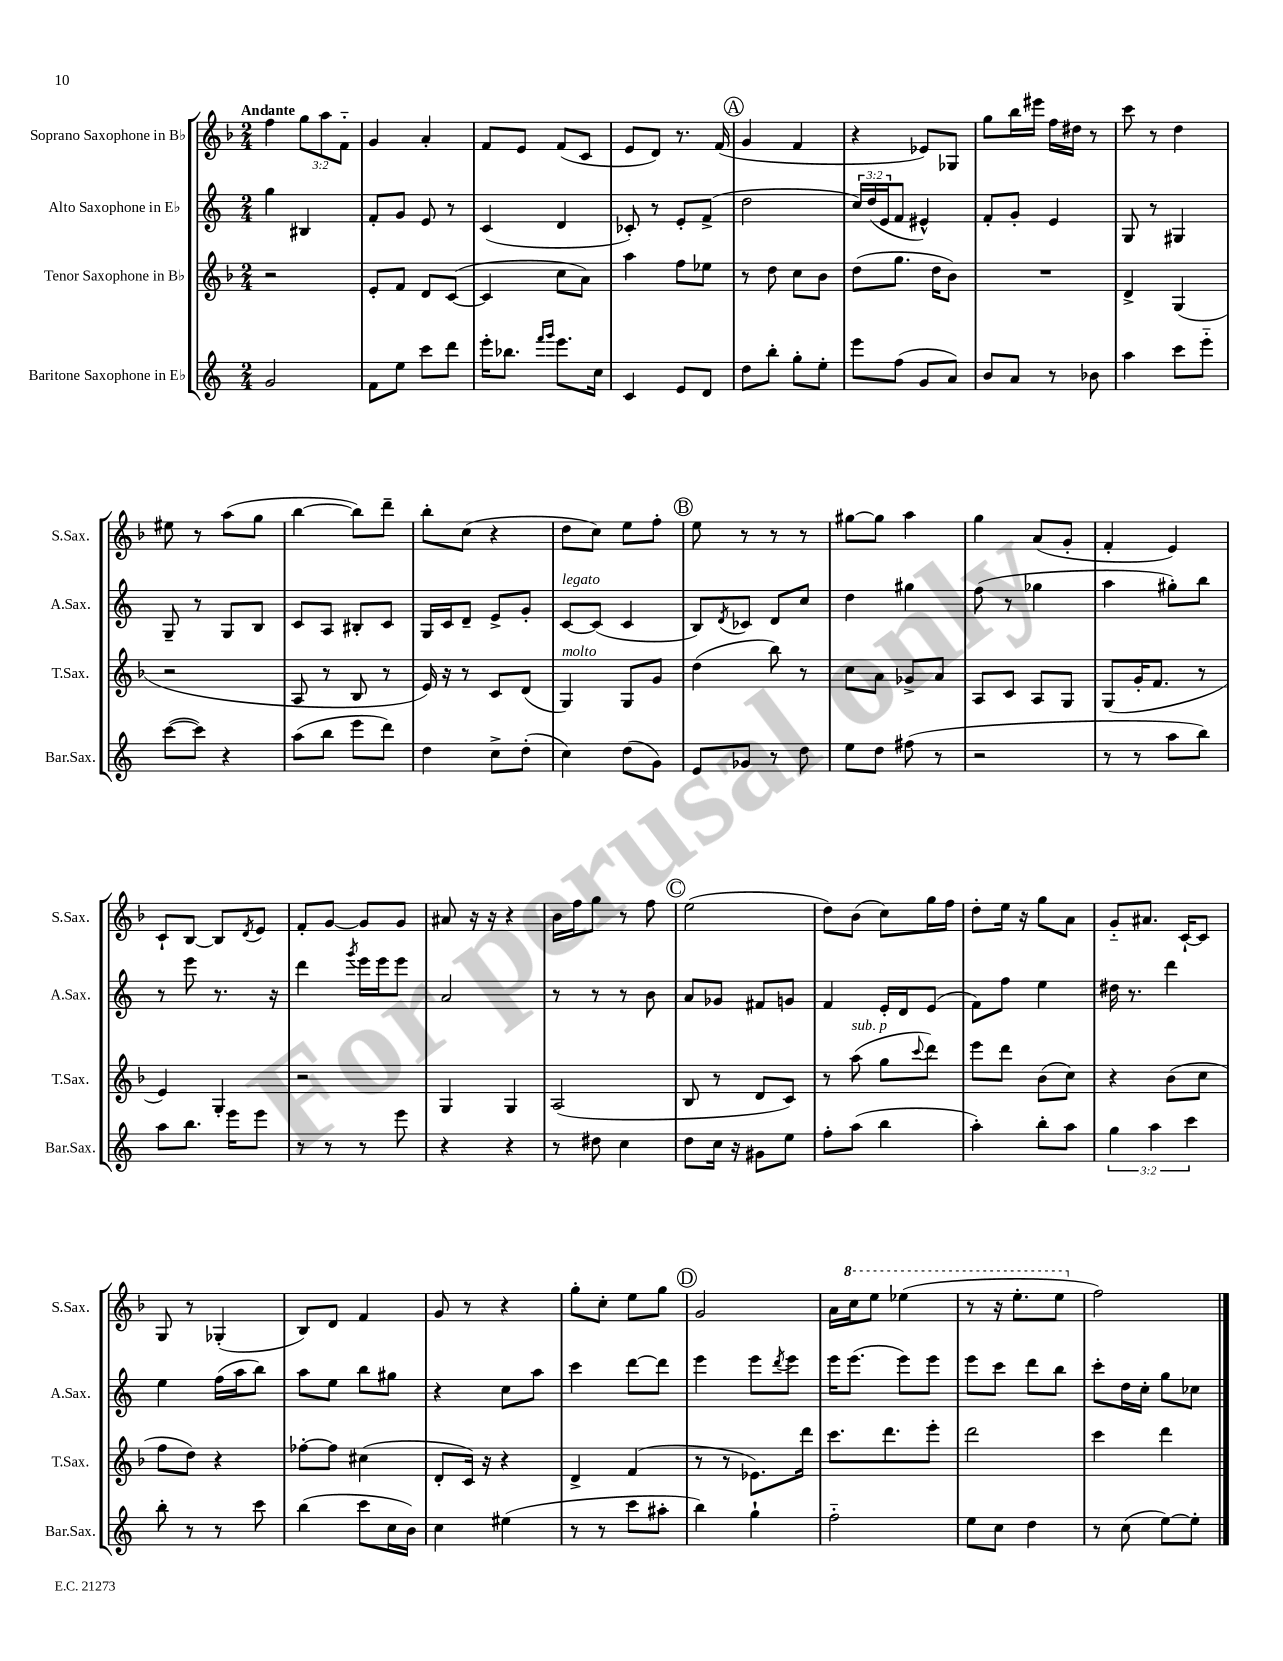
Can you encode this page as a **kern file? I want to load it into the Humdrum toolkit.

**kern	**kern	**kern	**kern
*part4	*part3	*part2	*part1
*staff4	*staff3	*staff2	*staff1
*I"Baritone Saxophone in E♭	*I"Tenor Saxophone in B♭	*I"Alto Saxophone in E♭	*I"Soprano Saxophone in B♭
*I'Bar.Sax.	*I'T.Sax.	*I'A.Sax.	*I'S.Sax.
*clefG2	*clefG2	*clefG2	*clefG2
*k[]	*k[b-]	*k[]	*k[b-]
*M2/4	*M2/4	*M2/4	*M2/4
=1	=1	=1	=1
!	!	!	!LO:TX:a:B:t=Andante
2g/	2r	4gg\	4ff\
.	.	4B#X/	12gg\L
.	.	.	12aa\
.	.	.	12f\J
=2	=2	=2	=2
8f\L	8e'/L	8f'/L	4g/
8ee\J	8f/J	8g/J	.
8ccc\L	8d/L	8e/	4a'/
8ddd\J	([8c/J	8r	.
=3	=3	=3	=3
16eee'\KL	4c/]	(4c/	8f/L
8.bb-X\J	.	.	.
.	.	.	8e/J
16qqfff/LL	.	.	.
16qqggg/JJ	.	.	.
8.eee\L	8cc\L	4d/	(8f/L
.	8a\J)	.	8c/J
16cc\Jk	.	.	.
=4	=4	=4	=4
4c/	4aa\	8c-X'/)	8e/L
.	.	8r	8d/J)
8e/L	8ff\L	8e'/L	8.r
8d/J	8ee-X\J	(8f^/J	.
.	.	.	(16f/
!!LO:REH:place=s1:t=A
=5	=5	=5	=5
8dd\L	8r	2dd\	4g/
8bb'\J	8dd\	.	.
8gg'\L	8cc\L	.	4f/
8ee'\J	8b-\J	.	.
=6	=6	=6	=6
8eee\L	(8dd\L	24cc/LL)	4r
.	.	(24dd/	.
.	.	24e/J	.
(8ff\J	8.gg\J	8f/J	.
8g/L	.	4e#X^^/)	8e-X/L)
.	16dd\KL	.	.
8a/J)	8b-\J)	.	8G-X/J
=7	=7	=7	=7
8b/L	2r	8f'/L	8gg\L
8a/J	.	8g'/J	16bb-\L
.	.	.	16eee#X\JJ
8r	.	4e/	16ff\LL
.	.	.	16dd#X\JJ
8b-X\	.	.	8r
=8	=8	=8	=8
4aa\	4d^/	8G/	8ccc\
.	.	8r	8r
8ccc\L	(4G/	4G#X/	4dd\
8eee\J	.	.	.
!!LO:LB:g=z
=9	=9	=9	=9
([8ccc\L	2r	8G~/	8ee#X\
8ccc\J])	.	8r	8r
4r	.	8G/L	(8aa\L
.	.	8B/J	8gg\J
=10	=10	=10	=10
(8aa\L	8A/	8c/L	[4bb-\
8bb\J	8r	8A/J	.
8eee\L	8B-/	8B#X'/L	8bb-\L])
8ddd\J)	8r	8c/J	8ddd~\J
=11	=11	=11	=11
4dd\	16e/)	16G/LL	8bb-'\L
.	16r	16c/J	.
.	8r	8d~/J	(8cc\J
8cc^\L	8c/L	8e^/L	4r
(8dd'\J	(8d/J	8g'/J	.
=12	=12	=12	=12
!	!	!LO:TX:a:i:t=legato	!
!	!LO:TX:a:i:t=molto	!	!
4cc\)	4G/)	[8c/L	8dd\L
.	.	(8c/J]	8cc\J)
(8dd\L	8G/L	4c/	8ee\L
8g\J)	8g/J	.	8ff'\J
!!LO:REH:place=s1:t=B
=13	=13	=13	=13
8e/L	(4dd\	8B/L)	8ee\
.	.	8qd/	.
8g-X/J	.	8c-X/J	8r
8r	8bb-\)	8d/L	8r
8dd\	8r	8cc/J	8r
=14	=14	=14	=14
8ee\L	8cc\L	4dd\	[8gg#X\L
8dd\J	8a\J	.	8gg#\J]
(8ff#X\	8g-X^/L	4gg#X\	4aa\
8r	8a/J	.	.
=15	=15	=15	=15
2r	8A/L	(8ff\	4gg\
.	8c/J	8r	.
.	8A/L	4gg-X\	(8a/L
.	8G/J	.	8g'/J
=16	=16	=16	=16
8r	(8G/L	4aa\	4f'/
8r	16g'/K	.	.
.	8.f/J	.	.
8aa\L	.	8gg#X'\L)	4e/)
8bb\J)	8r	8bb\J	.
!!LO:LB:g=z
=17	=17	=17	=17
8aa\L	4e/)	8r	8c`/L
8.bb\J	.	8eee\	[8B-/J
.	4G'/	8.r	8B-/L]
16eee\KL	.	.	.
.	.	.	8qd/
8eee\J	.	.	8e/J
.	.	16r	.
=18	=18	=18	=18
8r	2r	4ddd\	8f'/L
8r	.	.	[8g/J
.	.	8qggg/	.
8r	.	16eee\LL	8g/L]
.	.	16eee\J	.
8eee\	.	8eee\J	8g/J
=19	=19	=19	=19
4r	4G/	2a/	8a#X/
.	.	.	16r
.	.	.	16r
4r	4G/	.	4r
=20	=20	=20	=20
8r	(2A/	8r	16b-\LL
.	.	.	16ff\J
8dd#X\	.	8r	8gg\J
4cc\	.	8r	8r
.	.	8b\	8ff\
!!LO:REH:place=s1:t=C
=21	=21	=21	=21
8dd\L	8B-/	8a/L	(2ee\
16cc\Jk	8r	8g-X/J	.
16r	.	.	.
8g#X\L	8d/L	8f#X/L	.
8ee\J	8c/J)	8gn/J	.
=22	=22	=22	=22
8ff'\L	8r	4f/	8dd\L)
!	!LO:TX:a:i:t=sub. p	!	!
(8aa\J	(8aa\	.	(8b-\J
4bb\	8gg\L	16e'/LL	8cc\L)
.	.	16d/J	.
.	8qqccc/	.	.
.	8ddd\J)	(8e/J	16gg\L
.	.	.	16ff\JJ
=23	=23	=23	=23
4aa'\)	8eee\L	8f\L)	8dd'\L
.	8ddd\J	8ff\J	16ee\Jk
.	.	.	16r
8bb'\L	(8b-\L	4ee\	8gg\L
8aa\J	8cc\J)	.	8a\J
=24	=24	=24	=24
6gg\	4r	16dd#X\	8g/L
.	.	8.r	.
.	.	.	8.a#X/J
6aa\	.	.	.
.	(8b-\L	4ddd\	.
.	.	.	[16c`/KL
6ccc\	.	.	.
.	8cc\J	.	8c/J]
!!LO:LB:g=z
=25	=25	=25	=25
8bb'\	8ff\L	4ee\	8G/
8r	8dd\J)	.	8r
8r	4r	(16ff\LL	(4G-X'/
.	.	16aa\J	.
8ccc\	.	8bb\J)	.
=26	=26	=26	=26
(4bb\	[8ff-X'\L	8aa\L	8B-/L)
.	8ff-\J]	8ee\J	8d/J
8ccc\L	(4cc#X\	8bb\L	4f/
16cc\L	.	8gg#X\J	.
16b\JJ)	.	.	.
=27	=27	=27	=27
4cc\	8d'/L	4r	8g/
.	16c/Jk)	.	8r
.	16r	.	.
(4ee#X\	4r	8cc\L	4r
.	.	8aa\J	.
=28	=28	=28	=28
8r	4d^/	4ccc\	8gg'\L
8r	.	.	8cc'\J
8ccc\L	(4f/	[8ddd\L	8ee\L
8aa#X'\J	.	8ddd\J]	8gg\J
!!LO:REH:place=s1:t=D
=29	=29	=29	=29
4bb\)	8r	4eee\	2g/
.	8r	.	.
4gg`\	8.e-X\L)	8eee\L	.
.	.	8qddd/	.
.	.	8eee\J	.
.	16ddd\Jk	.	.
=30	=30	=30	=30
2ff\	8.ccc\L	16eee\KL	16a\LL
*	*	*	*8va
.	.	(8.eee\J	16ccc\J
.	.	.	8eee\J
.	8.ddd\	.	.
.	.	8eee\L)	(4eee-X\
.	8eee'\J	8eee\J	.
=31	=31	=31	=31
8ee\L	2ddd\	8eee\L	8r
8cc\J	.	8ccc\J	16r
.	.	.	8.eee'\L
4dd\	.	8ddd\L	.
.	.	8bb\J	8eee\J
=32	=32	=32	=32
*	*	*	*X8va
8r	4ccc\	8ccc'\L	2ff\)
(8cc\	.	16dd\L	.
.	.	16cc'\JJ	.
[8ee\L)	4ddd\	8gg\L	.
8ee'\J]	.	8cc-X\J	.
==	==	==	==
*-	*-	*-	*-
